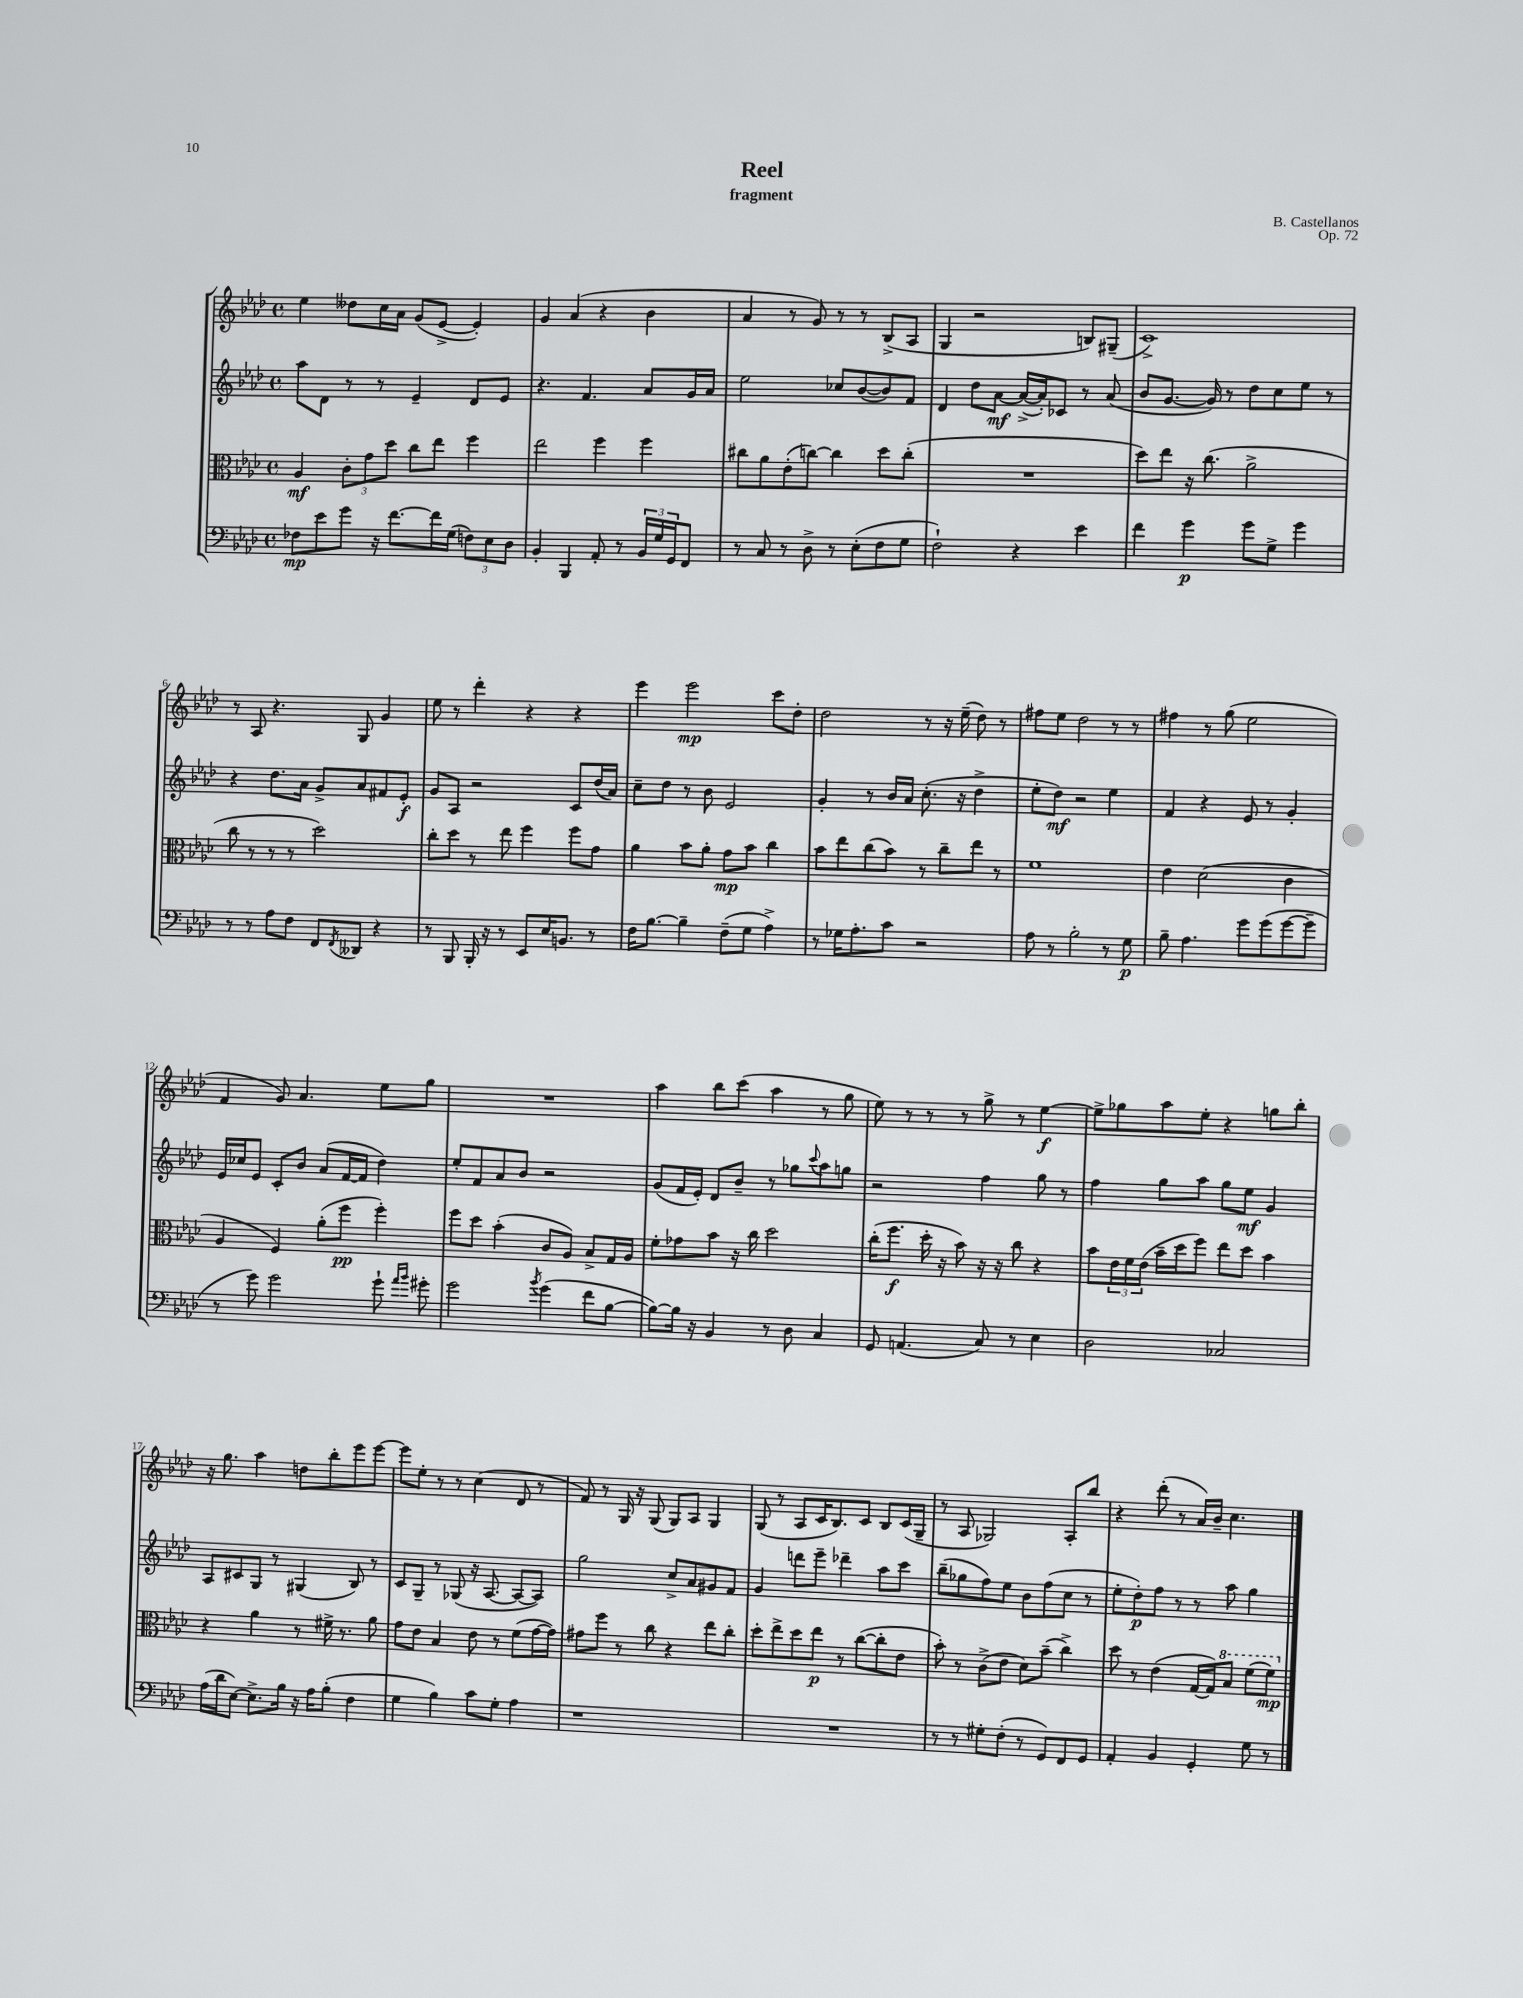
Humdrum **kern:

**kern	**dynam	**kern	**dynam	**kern	**dynam	**kern	**dynam
*part4	*part4	*part3	*part3	*part2	*part2	*part1	*part1
*staff4	*staff4	*staff3	*staff3	*staff2	*staff2	*staff1	*staff1
*clefF4	*	*clefC3	*	*clefG2	*	*clefG2	*
*k[b-e-a-d-]	*	*k[b-e-a-d-]	*	*k[b-e-a-d-]	*	*k[b-e-a-d-]	*
*M4/4	*	*M4/4	*	*M4/4	*	*M4/4	*
*met(c)	*	*met(c)	*	*met(c)	*	*met(c)	*
=1	=1	=1	=1	=1	=1	=1	=1
8F-X\L	mp	4A-/	mf	8aa-\L	.	4ee-\	.
8e-\	.	.	.	8d-\J	.	.	.
8g\J	.	12c'\L	.	8r	.	8dd--X\L	.
.	.	12g\	.	.	.	.	.
16r	.	.	.	8r	.	16cc\L	.
.	.	12dd-\J	.	.	.	.	.
[8.f\L	.	.	.	.	.	16a-\JJ	.
.	.	8cc\L	.	4e-~/	.	(8g/L	.
16f\L]	.	8ee-\J	.	.	.	[8e-^/J	.
(16G\JJ	.	.	.	.	.	.	.
12Fn\L)	.	4ff\	.	8d-/L	.	4e-'/])	.
12E-\	.	.	.	.	.	.	.
.	.	.	.	8e-/J	.	.	.
12D-\J	.	.	.	.	.	.	.
=2	=2	=2	=2	=2	=2	=2	=2
4BB-'/	.	2ee-\	.	4.r	.	4g/	.
4BBB-/	.	.	.	.	.	(4a-/	.
.	.	.	.	4.f/	.	.	.
8AA-'/	.	4ff\	.	.	.	4r	.
8r	.	.	.	.	.	.	.
24BB-/LL	.	4ff\	.	8a-/L	.	4b-\	.
24G/	.	.	.	.	.	.	.
24GG/J	.	.	.	.	.	.	.
8FF/J	.	.	.	16g/L	.	.	.
.	.	.	.	16a-/JJ	.	.	.
=3	=3	=3	=3	=3	=3	=3	=3
8r	.	8cc#X\L	.	2ee-\	.	4a-/	.
8C/	.	8a-\	.	.	.	.	.
8r	.	(8e-'\	.	.	.	8r	.
8D-^\	.	[8ccn\J)	.	.	.	8g/)	.
8r	.	4cc\]	.	8cc-X/L	.	8r	.
(8E-'\L	.	.	.	([8b-/	.	8r	.
8F\	.	8dd-\L	.	8b-/])	.	(8B-^/L	.
8G\J	.	(8cc'\J	.	8f/J	.	8A-/J	.
=4	=4	=4	=4	=4	=4	=4	=4
2F`\)	.	1r	.	4d-/	.	4G/	.
.	.	.	.	8dd-\L	.	2r	.
.	.	.	.	[8a-\J	mf	.	.
4r	.	.	.	(16a-^/LL_	.	.	.
.	.	.	.	16a-'/J])	.	.	.
.	.	.	.	8c-X/J	.	.	.
4e-\	.	.	.	8r	.	8Bn/L)	.
.	.	.	.	(8a-/	.	(8G#X~/J	.
=5	=5	=5	=5	=5	=5	=5	=5
4f\	.	8dd-\L)	.	8b-/L	.	1c^)	.
.	.	8ee-\J	.	[8.g/J	.	.	.
4g\	p	16r	.	.	.	.	.
.	.	(8.cc\	.	16g/])	.	.	.
.	.	.	.	8r	.	.	.
8g\L	.	2a-^\	.	8dd-\L	.	.	.
8G^\J	.	.	.	8cc\	.	.	.
4g\	.	.	.	8ee-\J	.	.	.
.	.	.	.	8r	.	.	.
!!LO:LB:g=z
=6	=6	=6	=6	=6	=6	=6	=6
8r	.	8cc\	.	4r	.	8r	.
8r	.	8r	.	.	.	8A-/	.
8A-\L	.	8r	.	8.dd-\L	.	4.r	.
8F\J	.	8r	.	.	.	.	.
.	.	.	.	16a-\Jk	.	.	.
8FF/L	.	2dd-\)	.	8g^/L	.	.	.
8qFF/	.	.	.	.	.	.	.
8DD--X/J	.	.	.	8a-/	.	8G/	.
4r	.	.	.	8f#X/	.	4g/	.
.	.	.	.	8e-'/J	f	.	.
=7	=7	=7	=7	=7	=7	=7	=7
8r	.	8cc'\L	.	8g/L	.	8ee-\	.
8BBB-/	.	8dd-\J	.	8A-/J	.	8r	.
16BBB-'/	.	8r	.	2r	.	4ddd-'\	.
16r	.	.	.	.	.	.	.
8r	.	8ee-\	.	.	.	.	.
8EE-/L	.	4ff\	.	.	.	4r	.
16E-/K	.	.	.	.	.	.	.
8.BBn/J	.	.	.	.	.	.	.
.	.	8ff\L	.	8c/L	.	4r	.
8r	.	8g\J	.	(16dd-/L	.	.	.
.	.	.	.	16a-/JJ)	.	.	.
=8	=8	=8	=8	=8	=8	=8	=8
16F\KL	.	4a-\	.	8cc~\L	.	4eee-\	.
[8.B-\J	.	.	.	.	.	.	.
.	.	.	.	8dd-\J	.	.	.
4B-~\]	.	8b-\L	.	8r	.	2eee-\	mp
.	.	8a-'\J	.	8b-\	.	.	.
(8F~\L	.	8g\L	mp	2e-/	.	.	.
8G\J	.	8b-\J	.	.	.	.	.
4A-^\)	.	4cc\	.	.	.	8ccc\L	.
.	.	.	.	.	.	8dd-'\J	.
=9	=9	=9	=9	=9	=9	=9	=9
8r	.	8b-\L	.	4g'/	.	2dd-\	.
16G-X\KL	.	8ee-\	.	.	.	.	.
8.A-'\	.	.	.	.	.	.	.
.	.	(8cc\	.	8r	.	.	.
8c\J	.	8b-\J)	.	16b-/LL	.	.	.
.	.	.	.	16a-/JJ	.	.	.
2r	.	8r	.	(8.cc'\	.	8r	.
.	.	8cc~\L	.	.	.	16r	.
.	.	.	.	16r	.	(16ee-~\	.
.	.	8ee-\J	.	4dd-^\	.	8dd-\)	.
.	.	8r	.	.	.	8r	.
=10	=10	=10	=10	=10	=10	=10	=10
8A-\	.	1f	.	8ee-'\L	.	8ff#X\L	.
8r	.	.	.	8dd-\J)	mf	8ee-\J	.
2B-'\	.	.	.	2r	.	2dd-\	.
8r	.	.	.	4ee-\	.	8r	.
8G\	p	.	.	.	.	8r	.
=11	=11	=11	=11	=11	=11	=11	=11
8B-~\	.	4e-\	.	4f/	.	4ff#X\	.
4.A-\	.	.	.	.	.	.	.
.	.	(2d-\	.	4r	.	8r	.
.	.	.	.	.	.	(8gg\	.
8g\L	.	.	.	8e-/	.	2ee-\	.
(8g\	.	.	.	8r	.	.	.
[8g\	.	4c\	.	4g'/	.	.	.
8g~\J]	.	.	.	.	.	.	.
!!LO:LB:g=z
=12	=12	=12	=12	=12	=12	=12	=12
8r	.	4A-/	.	16e-/LL	.	4f/	.
.	.	.	.	16cc-X/J	.	.	.
8g\)	.	.	.	8e-/J	.	.	.
2g\	.	4F/)	.	8c'/L	.	8g/)	.
.	.	.	.	8b-/J	.	4.a-/	.
.	.	(8a-'\L	.	(8a-/L	.	.	.
.	.	8ff\J	pp	[16f/L	.	.	.
.	.	.	.	16f/JJ]	.	.	.
8g`\	.	4ff'\)	.	4dd-\)	.	8ee-\L	.
16qqa-/LL	.	.	.	.	.	.	.
16qqb-/JJ	.	.	.	.	.	.	.
8g#X'\	.	.	.	.	.	8gg\J	.
=13	=13	=13	=13	=13	=13	=13	=13
2g\	.	8ff\L	.	8ee-'/L	.	1r	.
.	.	8dd-\J	.	8f/	.	.	.
.	.	(4b-'\	.	8a-/	.	.	.
.	.	.	.	8b-/J	.	.	.
8qb-/	.	.	.	.	.	.	.
(4g\	.	8c/L	.	2r	.	.	.
.	.	8A-/J)	.	.	.	.	.
8f\L	.	8B-^/L	.	.	.	.	.
[8B-\J	.	16G/L	.	.	.	.	.
.	.	16A-/JJ	.	.	.	.	.
=14	=14	=14	=14	=14	=14	=14	=14
8B-\L_)	.	8f'\L	.	(8g/L	.	4aa-\	.
16B-\Jk]	.	8g-X\	.	16f/L	.	.	.
16r	.	.	.	16e-'/JJ)	.	.	.
4BB-/	.	8b-\J	.	8d-/L	.	8bb-\L	.
.	.	16r	.	8b-~/J	.	(8ccc\J	.
.	.	16cc\	.	.	.	.	.
8r	.	2dd-\	.	8r	.	4aa-\	.
8D-\	.	.	.	8gg-X\L	.	.	.
.	.	.	.	8qqccc/	.	.	.
4C/	.	.	.	8aa-\	.	8r	.
.	.	.	.	8ggn\J	.	8gg\	.
=15	=15	=15	=15	=15	=15	=15	=15
8GG/	.	(16cc'\KL	.	2r	.	8ee-\)	.
.	.	8.ff\J	f	.	.	.	.
(4.AAn/	.	.	.	.	.	8r	.
.	.	16dd-'\	.	.	.	8r	.
.	.	16r	.	.	.	.	.
.	.	8b-\)	.	.	.	8r	.
8C/)	.	16r	.	4ff\	.	8gg^\	.
.	.	16r	.	.	.	.	.
8r	.	8cc\	.	.	.	8r	.
4E-\	.	4r	.	8gg\	.	[4ee-\	f
.	.	.	.	8r	.	.	.
=16	=16	=16	=16	=16	=16	=16	=16
2D-\	.	8b-\L	.	4ff\	.	8ee-^\L]	.
.	.	24e-\L	.	.	.	8gg-X\	.
.	.	24f\	.	.	.	.	.
.	.	(24e-\JJ	.	.	.	.	.
.	.	16b-~\LL	.	8gg\L	.	8aa-\	.
.	.	16dd-\J	.	.	.	.	.
.	.	8ff\J)	.	8aa-\J	.	8ee-'\J	.
2C-X/	.	8ee-\L	.	8gg\L	.	4r	.
.	.	8dd-\J	.	8ee-\J	mf	.	.
.	.	4b-\	.	4g/	.	8ggn\L	.
.	.	.	.	.	.	8bb-'\J	.
!!LO:LB:g=z
=17	=17	=17	=17	=17	=17	=17	=17
(16A-\LL	.	4r	.	8A-/L	.	16r	.
16d-\J	.	.	.	.	.	8.gg\	.
[8E-\J)	.	.	.	8c#X/	.	.	.
8.E-^\L]	.	4a-\	.	8G/J	.	4aa-\	.
.	.	.	.	8r	.	.	.
16B-\Jk	.	.	.	.	.	.	.
16r	.	8r	.	(4G#X/	.	8ddn\L	.
16A-\KL	.	.	.	.	.	.	.
(8B-'\J	.	16f#X^\	.	.	.	8bb-'\	.
.	.	8.r	.	.	.	.	.
4F\	.	.	.	8B-/)	.	8eee-\	.
.	.	8a-\	.	8r	.	[8eee-\J	.
=18	=18	=18	=18	=18	=18	=18	=18
4G\	.	8g\L	.	8c/L	.	8eee-\L]	.
.	.	8e-\J	.	8G~/J	.	8ee-'\J	.
4B-\)	.	4B-/	.	8r	.	8r	.
.	.	.	.	(8G-X/	.	8r	.
8c\L	.	8e-\	.	16r	.	(4cc\	.
.	.	.	.	[8.A-/	.	.	.
8G'\J	.	8r	.	.	.	.	.
4A-\	.	(8f\L	.	8A-/L_	.	8d-/	.
.	.	[16g\L	.	8A-/J])	.	8r	.
.	.	16g\JJ])	.	.	.	.	.
=19	=19	=19	=19	=19	=19	=19	=19
1r	.	8g#X\L	.	2gg\	.	8f/)	.
.	.	8ff\J	.	.	.	8r	.
.	.	8r	.	.	.	16G/	.
.	.	.	.	.	.	16r	.
.	.	8cc\	.	.	.	(8G/	.
.	.	4r	.	8cc^/L	.	8G/L)	.
.	.	.	.	8a-/	.	8A-/J	.
.	.	8ee-\L	.	8g#X/	.	4G/	.
.	.	8cc'\J	.	8f/J	.	.	.
=20	=20	=20	=20	=20	=20	=20	=20
1r	.	8dd-'\L	.	4g/	.	(8G/	.
.	.	8ee-^\	.	.	.	8r	.
.	.	8dd-\	.	8dddn\L	.	8A-/L	.
.	.	8ee-\J	p	8eee-~\J	.	16c/K	.
.	.	.	.	.	.	8.B-/)	.
.	.	8r	.	4ddd-X~\	.	.	.
.	.	([8cc\L	.	.	.	8c/J	.
.	.	8cc'\]	.	8aa-\L	.	8B-/L	.
.	.	8e-\J	.	8ccc\J	.	(16c/L	.
.	.	.	.	.	.	16G~/JJ	.
=21	=21	=21	=21	=21	=21	=21	=21
8r	.	8b-'\)	.	(8bb-~\L	.	8r	.
8r	.	8r	.	8gg-X\	.	8A-/	.
8G#X'\L	.	(8c^\L	.	8ff\)	.	2G-X/)	.
(8F'\J	.	8e-\J	.	8ee-\J	.	.	.
8r	.	8d-\L)	.	8b-\L	.	.	.
8GG/L)	.	(8b-~\J	.	(8ff\	.	.	.
8FF/	.	4cc^\)	.	8cc\J	.	8A-'/L	.
8GG/J	.	.	.	8r	.	8bb-/J	.
=22	=22	=22	=22	=22	=22	=22	=22
4AA-'/	.	8dd-\	.	8ee-'\L	.	4r	.
.	.	8r	.	8dd-'\)	p	.	.
4BB-/	.	(4e-\	.	8ff\J	.	(8ddd-'\	.
.	.	.	.	8r	.	8r	.
4GG'/	.	[16G/LL	.	8r	.	16a-/LL)	.
.	.	16G/J])	.	.	.	16b-~/JJ	.
*	*	*8va	*	*	*	*	*
.	.	8b-/J	.	8aa-\	.	4.cc\	.
8G\	.	(8ff\L	.	4gg\	.	.	.
8r	.	8ff\J)	mp	.	.	.	.
*	*	*X8va	*	*	*	*	*
==	==	==	==	==	==	==	==
*-	*-	*-	*-	*-	*-	*-	*-
